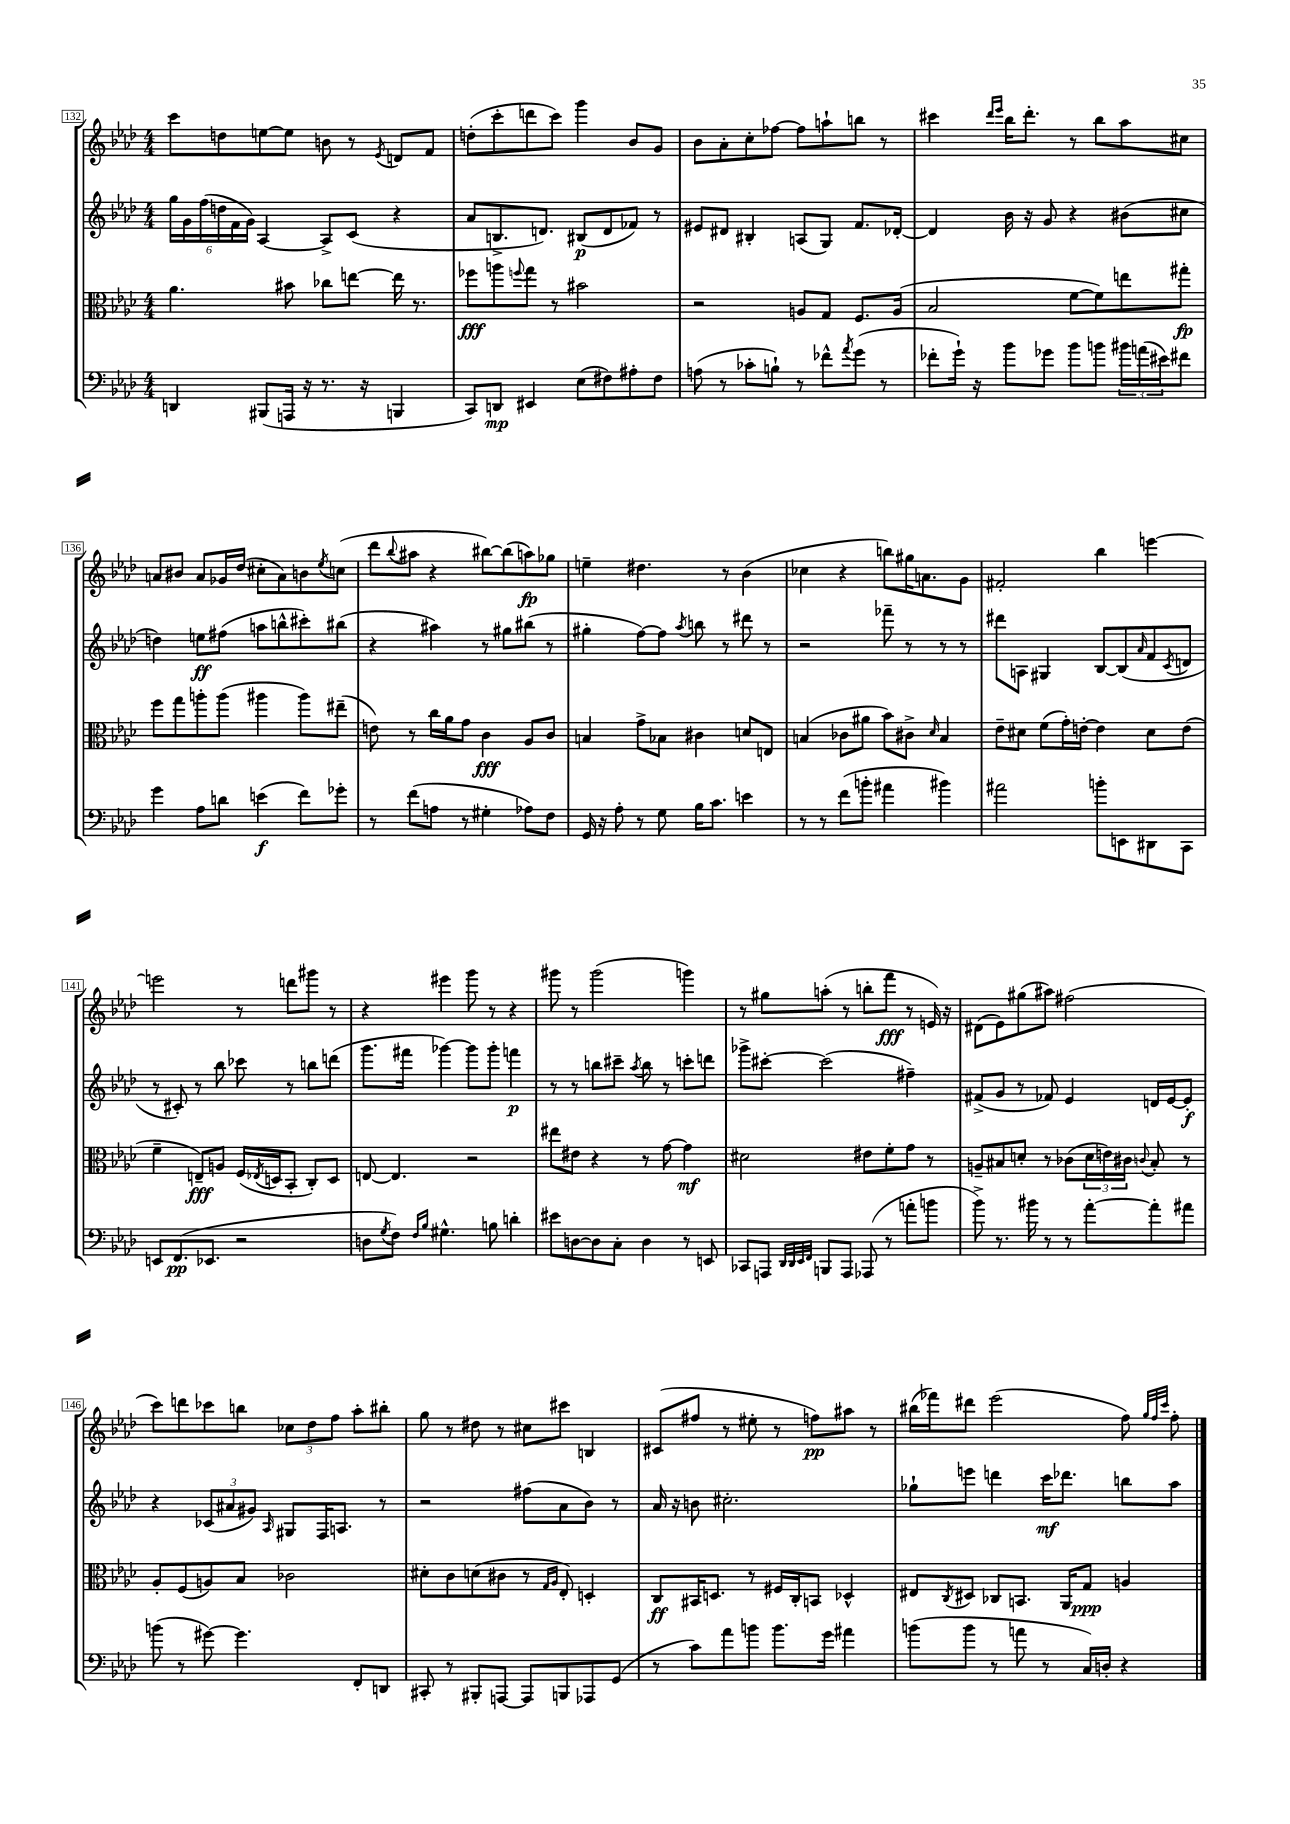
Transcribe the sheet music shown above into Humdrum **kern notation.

**kern	**dynam	**kern	**dynam	**kern	**dynam	**kern	**dynam
*part4	*part4	*part3	*part3	*part2	*part2	*part1	*part1
*staff4	*staff4	*staff3	*staff3	*staff2	*staff2	*staff1	*staff1
*clefF4	*	*clefC3	*	*clefG2	*	*clefG2	*
*k[b-e-a-d-]	*	*k[b-e-a-d-]	*	*k[b-e-a-d-]	*	*k[b-e-a-d-]	*
*M4/4	*	*M4/4	*	*M4/4	*	*M4/4	*
=132	=132	=132	=132	=132	=132	=132	=132
4DDn/	.	4.a-\	.	24gg\LL	.	8ccc\L	.
.	.	.	.	24g\	.	.	.
.	.	.	.	(24ff\	.	.	.
.	.	.	.	24ddn\	.	8ddn\	.
.	.	.	.	24f\	.	.	.
.	.	.	.	24g\JJ)	.	.	.
(8BBB#X/L	.	.	.	[4A-/	.	[8een\	.
16AAAn/Jk	.	8b#X\	.	.	.	8ee\J]	.
16r	.	.	.	.	.	.	.
8.r	.	8cc-X\L	.	8A-^/L]	.	8bn\	.
.	.	[8een\J	.	(8c/J	.	8r	.
16r	.	.	.	.	.	.	.
.	.	.	.	.	.	8qe-/	.
4BBBn/	.	16ee\]	.	4r	.	8dn/L	.
.	.	8.r	.	.	.	.	.
.	.	.	.	.	.	8f/J	.
=133	=133	=133	=133	=133	=133	=133	=133
8CC/L)	.	8ff-X\L	fff	8a-/L	.	(8ddn'\L	.
8DDn/J	mp	8aan\	.	8.Bn^/	.	8ccc'\	.
.	.	8qqffn/	.	.	.	.	.
4EE#X/	.	8gg\J	.	.	.	8dddn\	.
.	.	.	.	8.dn/J)	.	.	.
.	.	8r	.	.	.	8ccc\J)	.
(8E-\L	.	2b#X\	.	(8B#X/L	p	4ggg\	.
8F#X\)	.	.	.	8d/	.	.	.
8A#X'\	.	.	.	8f-X/J)	.	8b-/L	.
8F#\J	.	.	.	8r	.	8g/J	.
=134	=134	=134	=134	=134	=134	=134	=134
(8An\	.	2r	.	8e#X/L	.	8b-\L	.
8r	.	.	.	8d#X/J	.	8a-'\	.
8c-X'\L	.	.	.	4B#X'/	.	8cc'\	.
8Bn`\J)	.	.	.	.	.	[8ff-X\J	.
8r	.	8An/L	.	(8An/L	.	8ff-\L]	.
8f-X^^\L	.	8G/J	.	8G/J)	.	8aan`\	.
8qa-/	.	.	.	.	.	.	.
(8g\J	.	8.F/L	.	8.f/L	.	8bbn\J	.
8r	.	.	.	.	.	8r	.
.	.	(16A/Jk	.	[16d-X'/Jk	.	.	.
=135	=135	=135	=135	=135	=135	=135	=135
8f-X'\L	.	2B-/	.	4d-/]	.	4ccc#X\	.
16g`\Jk)	.	.	.	.	.	.	.
16r	.	.	.	.	.	.	.
.	.	.	.	.	.	16qqddd-/LL	.
.	.	.	.	.	.	16qqeee-/JJ	.
8b-\L	.	.	.	16b-\	.	16bb-\KL	.
.	.	.	.	16r	.	8.ddd-'\J	.
8g-X\J	.	.	.	8g/	.	.	.
8b-\L	.	[8f\L	.	4r	.	8r	.
8bn\J	.	8f\])	.	.	.	8bb-\L	.
24b#X\LL	.	8een\	.	(8b#X\L	.	8aa-\	.
(24an\	.	.	.	.	.	.	.
24e#X\J)	.	.	.	.	.	.	.
8f#X\J	.	8gg#X'\J	fp	8cc#X\J	.	8cc#X\J	.
!!LO:LB:g=z
=136	=136	=136	=136	=136	=136	=136	=136
4g\	.	8ff\L	.	4ddn\)	.	8an/L	.
.	.	8gg\	.	.	.	8b#X/J	.
8A-\L	.	8aan'\	.	8een\L	ff	8a/L	.
8dn\J	.	(8aa\J	.	(8ff#X\J	.	16g-X/L	.
.	.	.	.	.	.	(16dd-/JJ	.
(4en\	f	4aa#X\	.	8aan\L	.	8cc#X'\L	.
.	.	.	.	8bbn^^\	.	8a\)	.
8f\L)	.	8aa#\L)	.	8ccc#X'\)	.	8bn\	.
.	.	.	.	.	.	8qee-/	.
8g-X'\J	.	(8ee#X~\J	.	(8bb#X\J	.	(8ccn\J	.
=137	=137	=137	=137	=137	=137	=137	=137
8r	.	8en\)	.	4r	.	8ddd-\L	.
.	.	.	.	.	.	8qqbb-/	.
(8f\L	.	8r	.	.	.	8aa#X\J	.
8An\J	.	16cc\LL	.	4aa#X\)	.	4r	.
.	.	16a-\J	.	.	.	.	.
8r	.	8g\J	.	.	.	.	.
4G#X'\	.	4c\	fff	8r	.	[8bb#X\L)	.
.	.	.	.	8gg#X\L	.	(8bb#\]	.
8A-X\L)	.	8A-/L	.	(8bb#X\J	.	8aan\)	fp
8F\J	.	8c/J	.	8r	.	8gg-X\J	.
=138	=138	=138	=138	=138	=138	=138	=138
16GG/	.	4Bn/	.	4gg#X'\	.	4een~\	.
16r	.	.	.	.	.	.	.
8A-'\	.	.	.	.	.	.	.
8r	.	8g^\L	.	[8ff\L)	.	4.dd#X\	.
8G\	.	8B-X\J	.	8ff\J]	.	.	.
.	.	.	.	8qaa-/	.	.	.
16B-\KL	.	4c#X\	.	8bbn\	.	.	.
8.c\J	.	.	.	.	.	.	.
.	.	.	.	8r	.	8r	.
4en\	.	8dn/L	.	8ddd#X\	.	(4b-\	.
.	.	8En/J	.	8r	.	.	.
=139	=139	=139	=139	=139	=139	=139	=139
8r	.	(4Bn/	.	2r	.	4cc-X\	.
8r	.	.	.	.	.	.	.
(8f\L	.	8c-X\L	.	.	.	4r	.
8bn'\J	.	8a#X\J	.	.	.	.	.
4a#X\	.	8b-\L)	.	8fff-X~\	.	8bbn\L)	.
.	.	8c#X^\J	.	8r	.	16gg#X\K	.
.	.	.	.	.	.	8.an\	.
.	.	16qqd-/	.	.	.	.	.
4b#X\)	.	4B/	.	8r	.	.	.
.	.	.	.	8r	.	8g\J	.
=140	=140	=140	=140	=140	=140	=140	=140
2a#X\	.	8e-~\L	.	8ddd#X\L	.	2f#X'/	.
.	.	8d#X\J	.	8An\J	.	.	.
.	.	(8f\L	.	4G#X/	.	.	.
.	.	16g'\L)	.	.	.	.	.
.	.	[16en'\JJ	.	.	.	.	.
8bn'\L	.	4e\]	.	[8B-/L	.	4bb-\	.
8EEn\	.	.	.	(8B-/]	.	.	.
.	.	.	.	16qqa-/	.	.	.
8DD#X\	.	8d#\L	.	8f/	.	[4eeen\	.
.	.	.	.	8qc/	.	.	.
8CC\J	.	(8e\J	.	8dn/J	.	.	.
!!LO:LB:g=z
=141	=141	=141	=141	=141	=141	=141	=141
8EEn/L	.	4f~\	.	8r	.	2eeen\]	.
(8.FF/	pp	.	.	8c#X'/)	.	.	.
.	.	8En~/L)	fff	8r	.	.	.
8.EE-X/J	.	.	.	.	.	.	.
.	.	8An/J	.	8bb-\	.	.	.
2r	.	(16F/LL	.	8ccc-X\	.	8r	.
.	.	8qE-X/	.	.	.	.	.
.	.	16Dn/J	.	.	.	.	.
.	.	8BB-'/J	.	8r	.	8dddn\L	.
.	.	8C'/L)	.	8bbn\L	.	8ggg#X\J	.
.	.	8D/J	.	(8dddn\J	.	8r	.
=142	=142	=142	=142	=142	=142	=142	=142
8Dn\L	.	[8En/	.	8.ggg\L	.	4r	.
8qG/	.	.	.	.	.	.	.
8F\J)	.	4.E/]	.	.	.	.	.
.	.	.	.	16fff#X\Jk	.	.	.
16qqF/LL	.	.	.	.	.	.	.
16qqB-/JJ	.	.	.	.	.	.	.
4.G#X^^\	.	.	.	[4ggg-X\)	.	4eee#X\	.
.	.	2r	.	8ggg-\L]	.	8ggg\	.
8Bn\	.	.	.	8ggg-'\J	.	8r	.
4dn'\	.	.	.	4fffn\	p	4r	.
=143	=143	=143	=143	=143	=143	=143	=143
8e#X\L	.	8ee#X\L	.	8r	.	8ggg#X\	.
[8Dn\	.	8e#X\J	.	8r	.	8r	.
8D\]	.	4r	.	8bbn\L	.	(2ggg#\	.
8C'\J	.	.	.	8ccc#X~\J	.	.	.
.	.	.	.	8qaa-/	.	.	.
4D\	.	8r	.	8bb\	.	.	.
.	.	[8g\	.	8r	.	.	.
8r	.	4g\]	mf	8cccn'\L	.	4gggn\)	.
8EEn/	.	.	.	8dddn\J	.	.	.
=144	=144	=144	=144	=144	=144	=144	=144
8CC-X/L	.	2d#X\	.	8ggg-X^\L	.	8r	.
8AAAn/J	.	.	.	[8ccc#X'\J	.	8gg#X\L	.
32qqDD-/LLL	.	.	.	.	.	.	.
32qqDD-/	.	.	.	.	.	.	.
32qqEE-/	.	.	.	.	.	.	.
32qqFF/JJJ	.	.	.	.	.	.	.
8BBBn/L	.	.	.	(2ccc#\]	.	(8aan'\J	.
8AAA/J	.	.	.	.	.	8r	.
(8AAA-X/	.	8e#X\L	.	.	.	8bbn'\L	.
8r	.	8f'\	.	.	.	8fff\J	fff
8an'\L	.	8g\J	.	4ff#X~\)	.	8r	.
8bn\J	.	8r	.	.	.	16en/)	.
.	.	.	.	.	.	16r	.
=145	=145	=145	=145	=145	=145	=145	=145
8b-^\)	.	8An~/L	.	(8f#X^/L	.	(8d#X\L	.
8.r	.	8B#X/	.	8g/J	.	8e-\)	.
.	.	8dn'/J	.	8r	.	(8gg#X\	.
16b#X\	.	.	.	.	.	.	.
8r	.	8r	.	8f-X/)	.	8aa#X\J)	.
8r	.	(8c-X\L	.	4e-/	.	(2ff#X\	.
[8a-'\L	.	24d\L	.	.	.	.	.
.	.	24en\)	.	.	.	.	.
.	.	24c#X\JJ	.	.	.	.	.
.	.	8qqcn/	.	.	.	.	.
8a-'\]	.	8B#'/	.	16dn/LL	.	.	.
.	.	.	.	[16e-/J	.	.	.
8a#X\J	.	8r	.	8e-'/J]	f	.	.
!!LO:LB:g=z
=146	=146	=146	=146	=146	=146	=146	=146
(8bn\	.	8A-'/L	.	4r	.	8ccc\L)	.
8r	.	(8F/	.	.	.	8dddn\	.
[8g#X\)	.	8An/)	.	(12c-X/L	.	8ccc-X\	.
.	.	.	.	12a#X/	.	.	.
4.g#\]	.	8B-/J	.	.	.	8bbn\J	.
.	.	.	.	12g#X/J)	.	.	.
.	.	.	.	16qqA-/	.	.	.
.	.	2c-X\	.	8G#X/L	.	12cc-X\L	.
.	.	.	.	.	.	12dd-\	.
.	.	.	.	16F/K	.	.	.
.	.	.	.	.	.	12ff\J	.
.	.	.	.	8.An/J	.	.	.
8FF'/L	.	.	.	.	.	8aa-'\L	.
8DDn/J	.	.	.	8r	.	8bb#X'\J	.
=147	=147	=147	=147	=147	=147	=147	=147
8CC#X'/	.	8d#X'\L	.	2r	.	8gg\	.
8r	.	8c\	.	.	.	8r	.
8BBB#X'/L	.	(8dn\	.	.	.	8dd#X\	.
[8AAAn/J	.	8c#X\J	.	.	.	8r	.
8AAA/L]	.	8r	.	(8ff#X\L	.	8cc#X\L	.
.	.	16qqG/LL	.	.	.	.	.
.	.	16qqA-/JJ	.	.	.	.	.
8BBBn/	.	8E-'/)	.	8a-\	.	8ccc#X\J	.
8AAA-X/	.	4Dn'/	.	8b-\J)	.	4Bn/	.
(8GG/J	.	.	.	8r	.	.	.
=148	=148	=148	=148	=148	=148	=148	=148
8r	.	8C/L	ff	16a-/	.	(8c#X/L	.
.	.	.	.	16r	.	.	.
8c\L)	.	16BB#X/K	.	8bn\	.	8ff#X/J	.
.	.	8.Dn/J	.	.	.	.	.
8a-\	.	.	.	2.cc#X'\	.	8r	.
8bn\J	.	8r	.	.	.	8ee#X'\	.
8.b\L	.	16F#X/LL	.	.	.	8r	.
.	.	16C'/J	.	.	.	.	.
.	.	8BBn/J	.	.	.	8ffn\L)	pp
16g\Jk	.	.	.	.	.	.	.
4a#X\	.	4D-X^^/	.	.	.	8aa#X\J	.
.	.	.	.	.	.	8r	.
=149	=149	=149	=149	=149	=149	=149	=149
(8bn\L	.	8E#X/L	.	8gg-X`\L	.	(16bb#X\LL	.
.	.	.	.	.	.	16fff-X\J)	.
.	.	8qC/	.	.	.	.	.
8b\J	.	8D#X/J	.	8eeen\J	.	8ddd#X\J	.
8r	.	8C-X/L	.	4dddn\	.	(2eee-\	.
8an\	.	8.BBn/J	.	.	.	.	.
8r	.	.	.	16ccc\KL	mf	.	.
.	.	16AA-/KL	.	8.ddd-X\J	.	.	.
16C/LL)	.	8G/J	ppp	.	.	.	.
16Dn'/JJ	.	.	.	.	.	.	.
4r	.	4An/	.	8bbn\L	.	8ff\)	.
.	.	.	.	.	.	32qqgg/LLL	.
.	.	.	.	.	.	32qqff/	.
.	.	.	.	.	.	32qqccc/JJJ	.
.	.	.	.	8aa-\J	.	8ff'\	.
==	==	==	==	==	==	==	==
*-	*-	*-	*-	*-	*-	*-	*-
